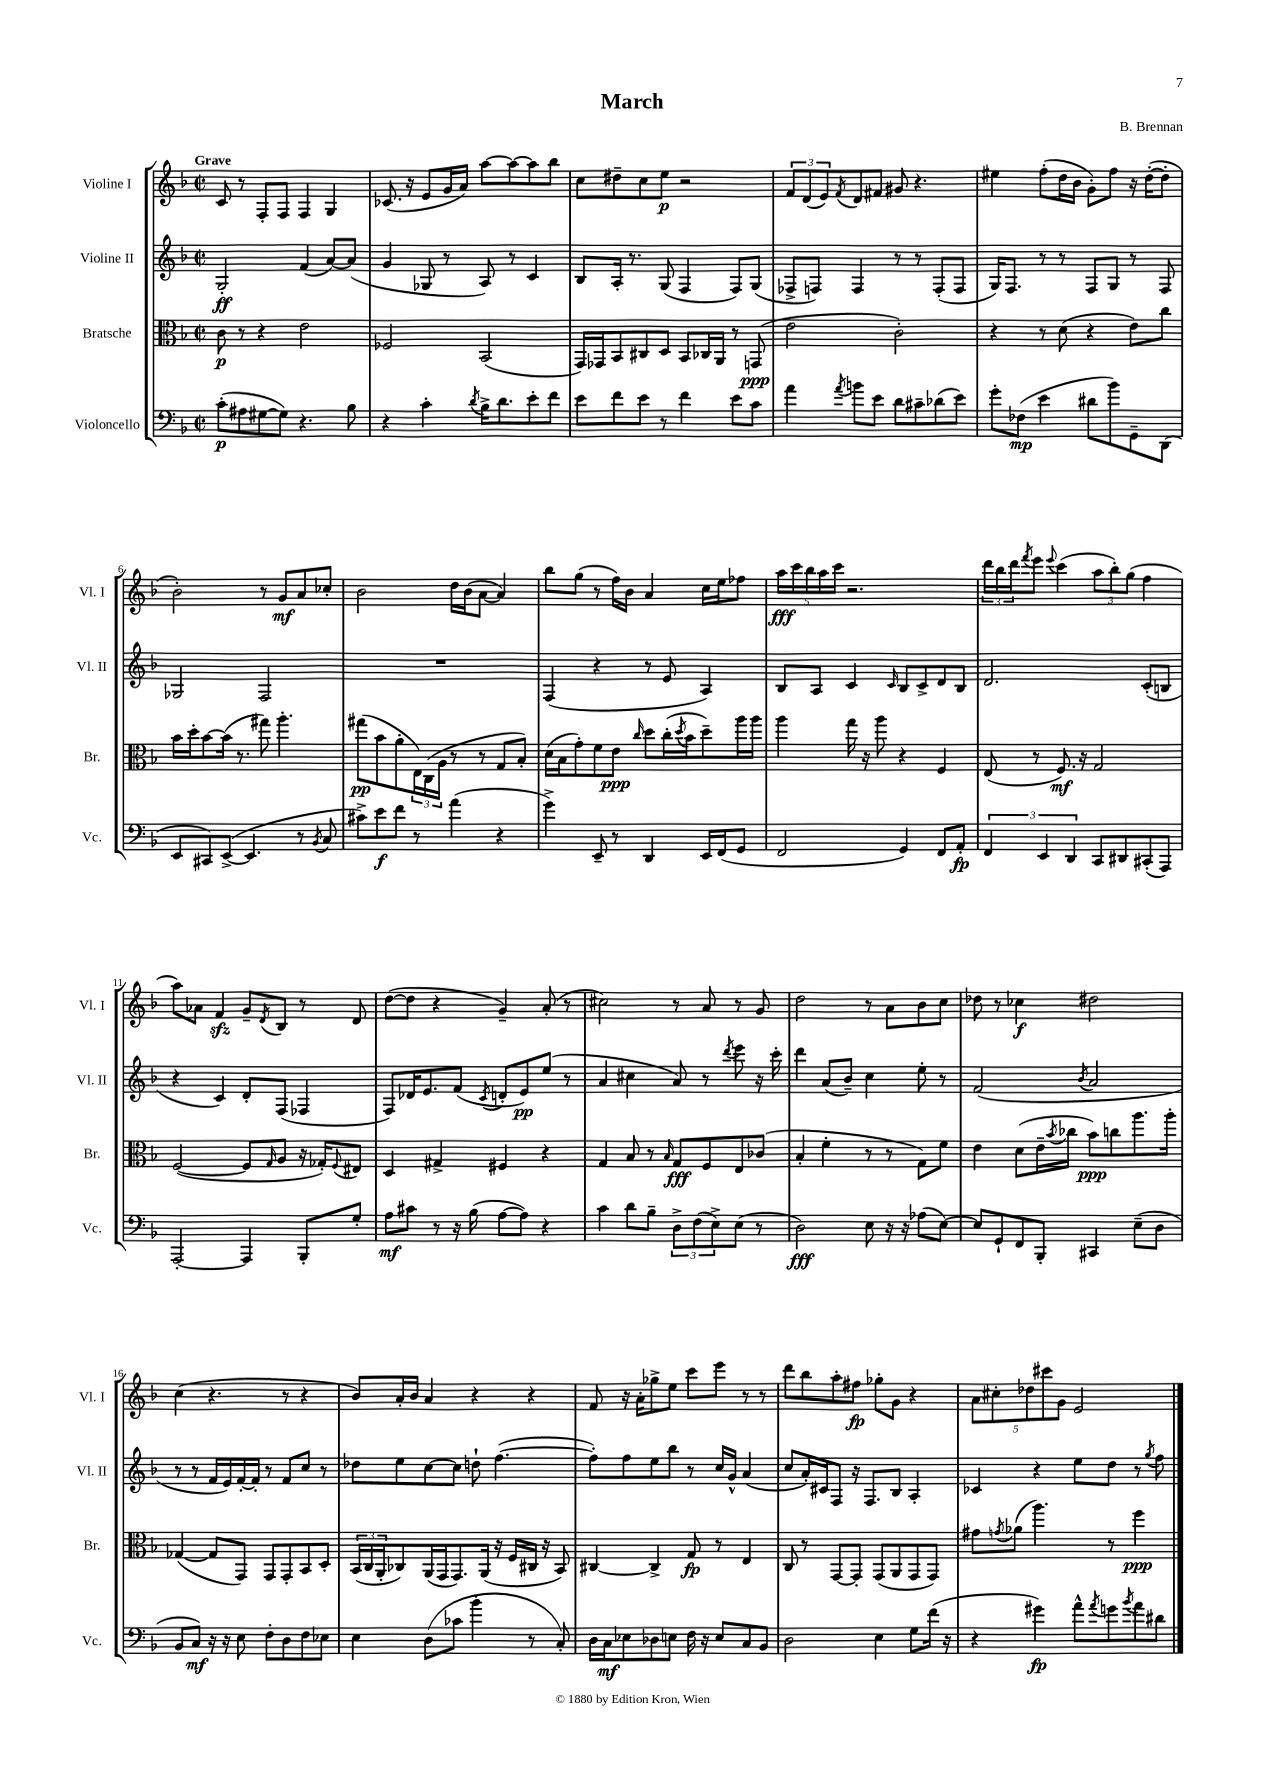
\header { title = "March" composer = "B. Brennan" }
<<
\new StaffGroup <<
\new Staff = "s0" \with { instrumentName = "Violine I" shortInstrumentName = "Vl. I" } {
    \clef treble \key f \major \defaultTimeSignature \time 2/2 \tempo "Grave"
    c'8 r8 f8-. f8 f4 g4 |
    ces'8.( r16 e'8 g'16 a'16) a''8~ a''8~ a''8 bes''8 |
    c''8 dis''8-- c''8 e''8\p r2 |
    \tuplet 3/2 { f'8 d'8( e'8) } \acciaccatura { f'8 } d'8 fis'8 gis'8 r4. |
    eis''4 f''8-.( d''16 bes'16 g'8-.) f''8 r16 d''16~-.( d''8-. |
    bes'2-.) r8 g'8\mf a'8 ces''8-. |
    bes'2 d''16 bes'16( a'8~ a'4) |
    bes''8 g''8( r8 f''16) bes'16 a'4 c''16 e''16 fes''8 |
    \tuplet 5/4 { a''16\fff c'''16 bes''16 a''16 c'''16 } r2. |
    \tuplet 3/2 { d'''16 bes''16 d'''16 } \acciaccatura { f'''8 } e'''8 \appoggiatura { e'''8 } c'''4( \tuplet 3/2 { a''8 bes''8-.) g''8( } f''4 |
    a''8) aes'8 f'4\sfz g'8-- \acciaccatura { d'8 } bes8 r8 d'8 |
    d''8~( d''8 r4 g'4--) a'8-.( r8 |
    cis''2) r8 a'8 r8 g'8 |
    d''2 r8 a'8 bes'8 c''8 |
    des''8 r8 ces''4\f dis''2 |
    c''4( r4. r8 r4 |
    bes'8) a'16-. bes'16 a'4 r4 r4 |
    f'8 r16 a'16-. ges''8-> e''8 c'''8 e'''8 r8 r8 |
    d'''8 bes''8 a''8-. fis''8\fp ges''8-. g'8 r4 |
    \tuplet 5/4 { a'8 cis''8-. des''8 cis'''8 g'8 } e'2 \bar "|." |
}
\new Staff = "s1" \with { instrumentName = "Violine II" shortInstrumentName = "Vl. II" } {
    \clef treble \key f \major \defaultTimeSignature \time 2/2
    g2-.\ff f'4( a'8~) a'8( |
    g'4 ges8 r8 a8) r8 c'4 |
    bes8 a16-. r8. g8( f4 f8) g8( |
    fes8-> f8) f4 r8 r8 f8-.( f8 |
    g16) f8. r8 r8 f8 g8 r8 f8 |
    ges2 f2 |
    R1 |
    f4( r4 r8 e'8 a4) |
    bes8 a8 c'4 \grace { c'16 } bes8 c'8-> d'8 bes8 |
    d'2. c'8-.( b8 |
    r4 c'4) d'8-. f8( fes4 |
    f8) des'16 e'8. f'8( \acciaccatura { c'8 } d'8-. e'8\pp) e''8( r8 |
    a'4 cis''4 a'8) r8 \acciaccatura { d'''8 } e'''8 r16 c'''16-. |
    d'''4 a'8( bes'8--) c''4 e''8-. r8 |
    f'2( \acciaccatura { bes'8 } a'2 |
    r8 r8 f'16 e'16) f'16~-. f'16-. r8 f'8 c''8 r8 |
    des''8 e''8 c''8~ c''8 d''8-! f''4.~( |
    f''8-.) f''8 e''8 bes''8 r8 c''16 g'16-^ a'4( |
    c''8 a'16-.) cis'16 f8 r16 f8. bes8 a4-. |
    ces'4 r4 e''8 d''8 r8 \acciaccatura { g''8 } f''8 \bar "|." |
}
\new Staff = "s2" \with { instrumentName = "Bratsche" shortInstrumentName = "Br." } {
    \clef alto \key f \major \defaultTimeSignature \time 2/2
    c'8\p r8 r4 e'2 |
    fes2 bes,2( |
    g,16) ges,16 bes,8 cis8 d8 bes,8 ces16 a,16 r8 g,8\ppp( |
    e'2 c'2-.) |
    r4 r8 d'8( r4 e'8) c''8 |
    bes'16 d''16-. bes'8~ bes'16( r8. gis''8) a''4.-. |
    gis''8\pp( bes'8 a'8-. \tuplet 3/2 { e16) c16( a16 } r8 r8 g8 bes8-.) |
    d'16( bes16 g'8-.) f'8 e'8\ppp \grace { c''16 } d''8 c''16-.( \acciaccatura { d''8 } bes'16 d''8--) a''16 a''16 |
    a''4 g''16 r16 a''8 r4 f4 |
    e8( r8 f8.\mf) r16 g2 |
    f2~( f8 \grace { g16 } a8 r16 ges16-.) \appoggiatura { f8 } eis8 |
    d4 gis4-> fis4 r4 |
    g4 bes8 r8 \grace { bes16 } g8\fff f8 e8 ces'8( |
    bes4-. f'4-. r8 r8 g8) f'8 |
    e'4 d'8( e'16-- \acciaccatura { bes'8 } ces''16 bes'8\ppp) c''8 a''8. a''16-. |
    ges4~( ges8 g,8) g,8 g,8-. bes,8 d8-. |
    \tuplet 3/2 { bes,16( c16 a,16-. } ces8) a,16( g,16 g,8.) a,16( r16 f16 cis16 r16 bes,8) |
    cis4~ cis4-> g8\fp r8 e4 |
    c8 r8 g,8~ g,8-. g,8( a,8 g,8 g,8) |
    gis'8 \acciaccatura { g'8 } aes'8( a''4.) r8 f''4\ppp \bar "|." |
}
\new Staff = "s3" \with { instrumentName = "Violoncello" shortInstrumentName = "Vc." } {
    \clef bass \key f \major \defaultTimeSignature \time 2/2
    c'8-.\p( ais8 gis8~ gis8) r4. bes8 |
    r4 c'4-. \acciaccatura { d'8 } bes16-> d'8. e'8-. f'8 |
    e'8 f'8 e'8 r8 f'4 e'8 c'8 |
    a'4 \acciaccatura { a'8 } b'8 e'8 d'8 cis'8-- des'8( e'8) |
    g'8-. fes8\mp( e'4 dis'8 bes'8) g,8-- d,8( |
    e,8 cis,8) e,8~->( e,4. r8 \acciaccatura { bes,8 } c8 |
    cis'8->) e'8\f f'8 r8 a'4( r4 |
    g'4->) e,8-- r8 d,4 e,16 f,16( g,8 |
    f,2 g,4) f,8 a,8-.\fp |
    \tuplet 3/2 { f,4 e,4 d,4 } c,8 dis,8 cis,8-.( a,,8) |
    a,,2~-. a,,4 bes,,8-. g8-. |
    a8\mf cis'8 r8 r16 bes16( a8~ a8) r4 |
    c'4 d'8 bes8-- \tuplet 3/2 { d8-> f8( e8->) } e8( r8 |
    d2\fff) e8 r16 r16 aes8( e8~) |
    e8 g,8-! f,8 bes,,8-. cis,4 e8--( d8 |
    bes,8 c8\mf) r16 r16 e8 f8-. d8 f8 ees8 |
    e4 d8( ces'8 bes'4-. r8 c8-.) |
    d16 c16\mf ees8 des8 e8 f16 r16 e8 c8 bes,8 |
    d2 e4 g8 f'16( r16 |
    r4 gis'4\fp) a'8-^ \acciaccatura { a'8 } g'8 \acciaccatura { bes'8 } a'8 dis'8 \bar "|." |
}
>>
>>
